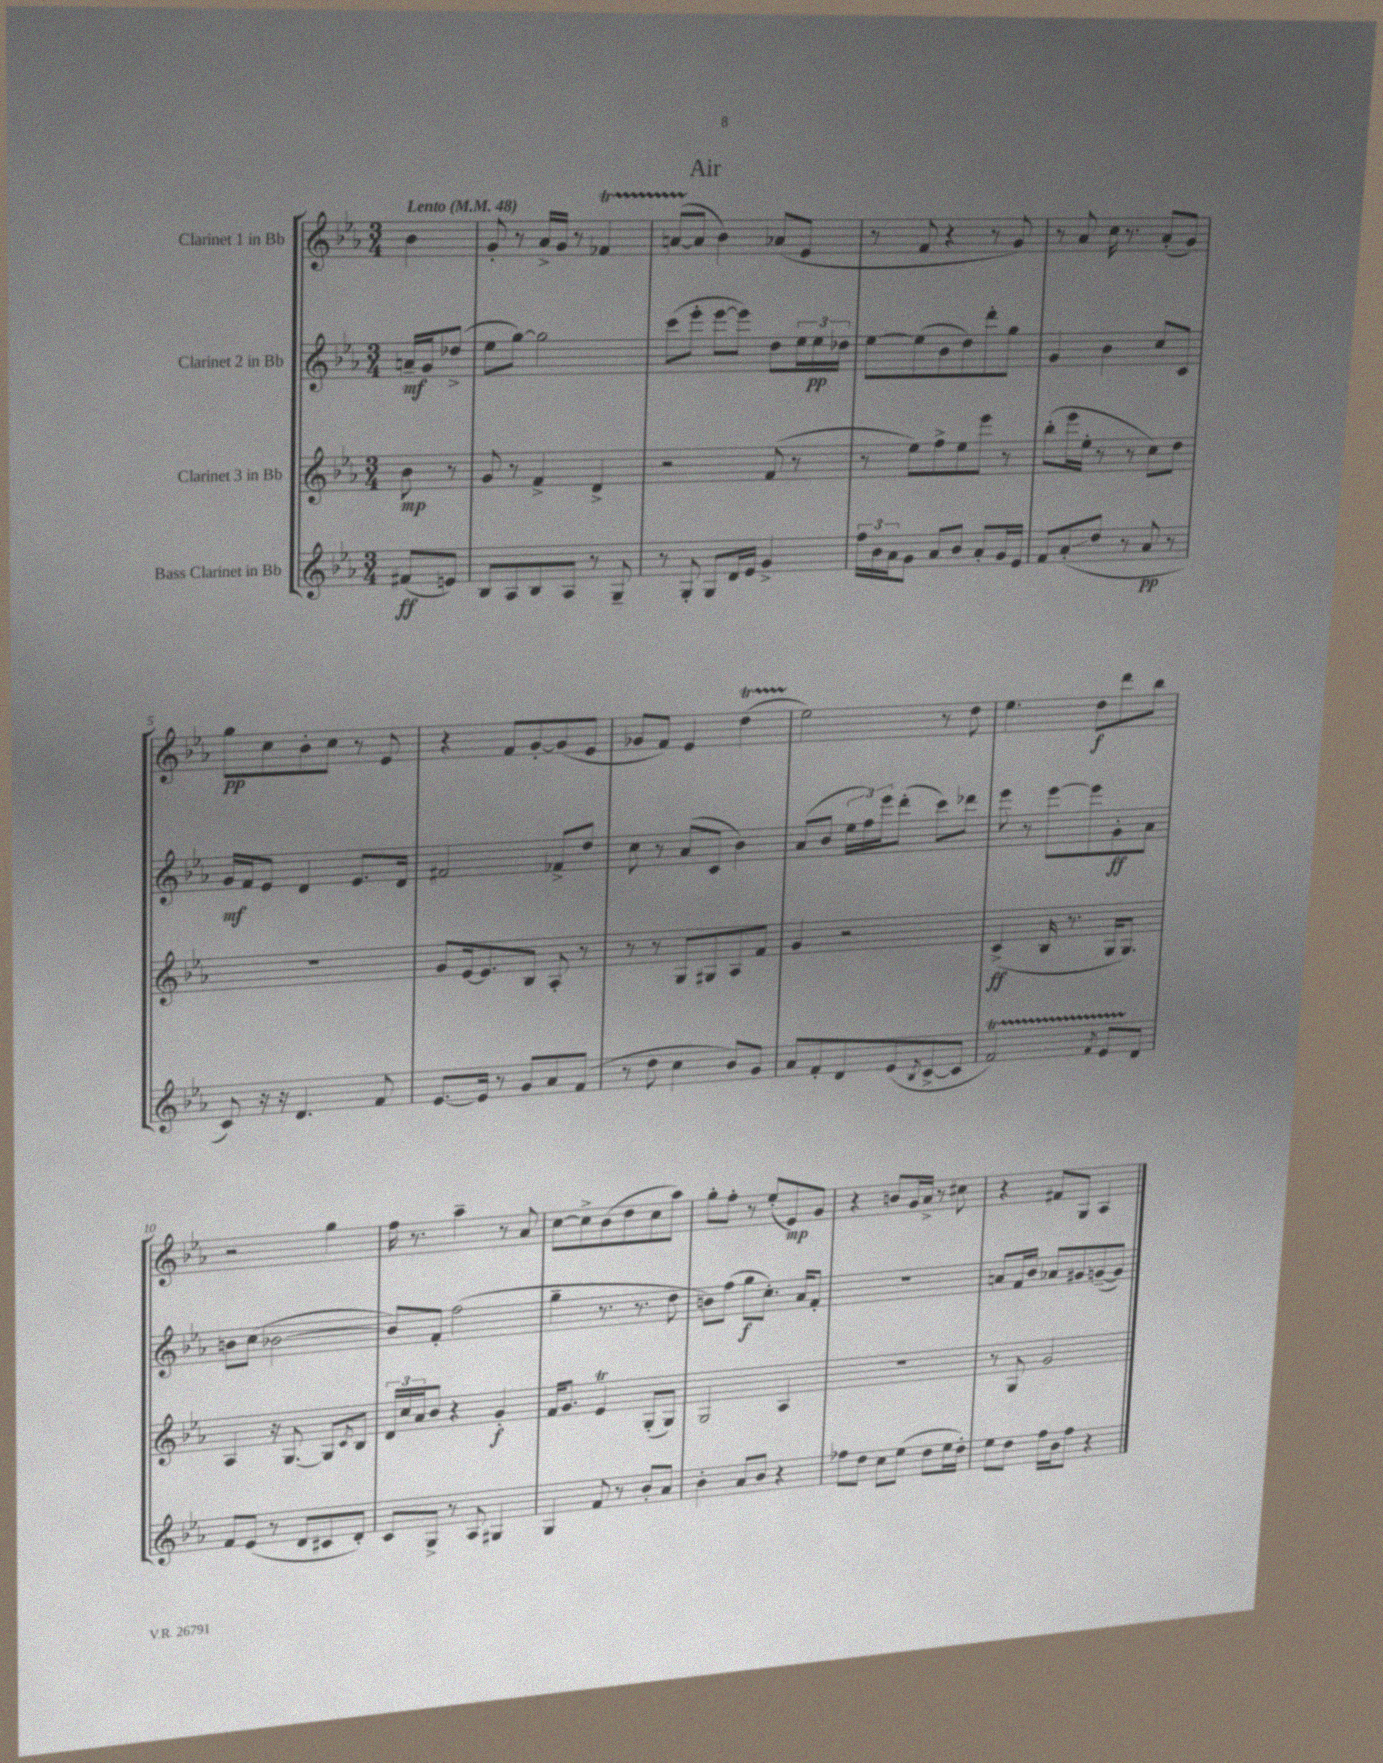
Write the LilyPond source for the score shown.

\header { title = "Air" }
<<
\new StaffGroup <<
\new Staff = "s0" \with { instrumentName = "Clarinet 1 in Bb" } {
    \clef treble \key ees \major \numericTimeSignature \time 3/4 \partial 4 \tempo "Lento" 4 = 48
    bes'4 |
    g'8-. r8 aes'16-> g'16 r8 fes'4\startTrillSpan |
    a'8~( a'8\stopTrillSpan bes'4) aes'8( ees'8 |
    r8 f'8 r4 r8 g'8) |
    r8 aes'8 c''16 r8. aes'8-.( g'8) |
    g''8\pp c''8 bes'8-. c''8 r8 ees'8 |
    r4 f'8 g'8~-. g'8( ees'8 |
    ges'8 f'8) ees'4 d''4\startTrillSpan( |
    ees''2\stopTrillSpan) r8 d''8 |
    ees''4. d''8\f d'''8 bes''8 |
    r2 g''4 |
    f''16 r8. aes''4-- r8 aes'8 |
    c''8~ c''8-> bes'8( d''8 c''8 aes''8) |
    g''8-. f''8-. r8 ees''8-.( ees'8\mp) g'8 |
    r4 b'8 g'16 aes'16-> r8 cis''8 |
    r4 fis'8 g8 aes4 \bar "|." |
}
\new Staff = "s1" \with { instrumentName = "Clarinet 2 in Bb" } {
    \clef treble \key ees \major \numericTimeSignature \time 3/4 \partial 4
    a'16--\mf g'16 des''8->( |
    ees''8 g''8~) g''2 |
    c'''8( ees'''8-. ees'''8~ ees'''8) d''8 \tuplet 3/2 { ees''16 ees''16\pp des''16 } |
    ees''8~ ees''8( bes'8 d''8) d'''8-. g''8 |
    g'4 bes'4 c''8 c'8 |
    g'16\mf f'16 ees'8 d'4 ees'8. d'16 |
    fis'2 fes'8-> d''8 |
    c''8 r8 aes'8( c'8 bes'4) |
    aes'8( bes'8 \tuplet 3/2 { ees''16 f''16) ees'''16 } d'''8-.( c'''8) des'''8 |
    ees'''8 r8 ees'''8~ ees'''8 g'8-.\ff aes'8 |
    b'8 c''8( bes'2~ |
    bes'8) f'8-. f''2( |
    g''4-- r8. r8. d''8 |
    b'8) f''8( g''8\f c''8.-.) aes'16 f'8-. |
    R2. |
    a'8 f'16 bes'16 aes'8 gis'8 g'8~--( g'8) \bar "|." |
}
\new Staff = "s2" \with { instrumentName = "Clarinet 3 in Bb" } {
    \clef treble \key ees \major \numericTimeSignature \time 3/4 \partial 4
    bes'8\mp r8 |
    g'8 r8 f'4-> d'4-> |
    r2 f'8( r8 |
    r8 ees''8) f''8-> ees''8 ees'''8 r8 |
    bes''8-.( ees'''16 ees''16-. r8 r8 c''8) d''8 |
    R2. |
    g'8 ees'16~ ees'8. bes8 aes8-. r8 |
    r8 r8 g8 gis8 aes8 f'8 |
    g'4 r2 |
    c'4->\ff( bes16 r8. g16 g8.) |
    aes4 r16 g8.~ g8 \acciaccatura { c'8 } bes8 |
    \tuplet 3/2 { d'16 c''16 aes'16 } bes'8 r4 g'4-.\f |
    f'16 g'8. ees'4\trill g8-.( g8) |
    g2 aes4 |
    R2. |
    r8 g8 g'2 \bar "|." |
}
\new Staff = "s3" \with { instrumentName = "Bass Clarinet in Bb" } {
    \clef treble \key ees \major \numericTimeSignature \time 3/4 \partial 4
    fis'8\ff( e'8) |
    bes8 aes8 bes8 aes8 r8 g8-- |
    r8 g8-. g8 d'16 ees'16 g'4-> |
    \tuplet 3/2 { f''16 bes'16 aes'16 } g'8 aes'8 bes'8 aes'8-. g'16 ees'16 |
    f'8 aes'8-.\glissando( d''8 r8 aes'8\pp r8 |
    c'8) r16 r16 d'4. f'8 |
    ees'8.~ ees'16 r8 g'8 aes'8 f'8( |
    r8 d''8 c''4 bes'8) g'8 |
    aes'8 f'8-. d'8 ees'8( \acciaccatura { bes8 } c'8~-> c'8 |
    f'2\startTrillSpan) \acciaccatura { f'8 } ees'8 d'8\stopTrillSpan |
    f'8 ees'8( r8 d'8 cis'8 d'8-.) |
    c'8 g8-> r8 aes8 gis4 |
    g4 f'8 r8 bes'8-. aes'8 |
    bes'4-. aes'8 bes'8 r4 |
    fes''8 d''8 c''8 ees''8( d''8 ees''16 d''16-.) |
    ees''8 d''8 f''16 bes'16 f''8 r4 \bar "|." |
}
>>
>>
